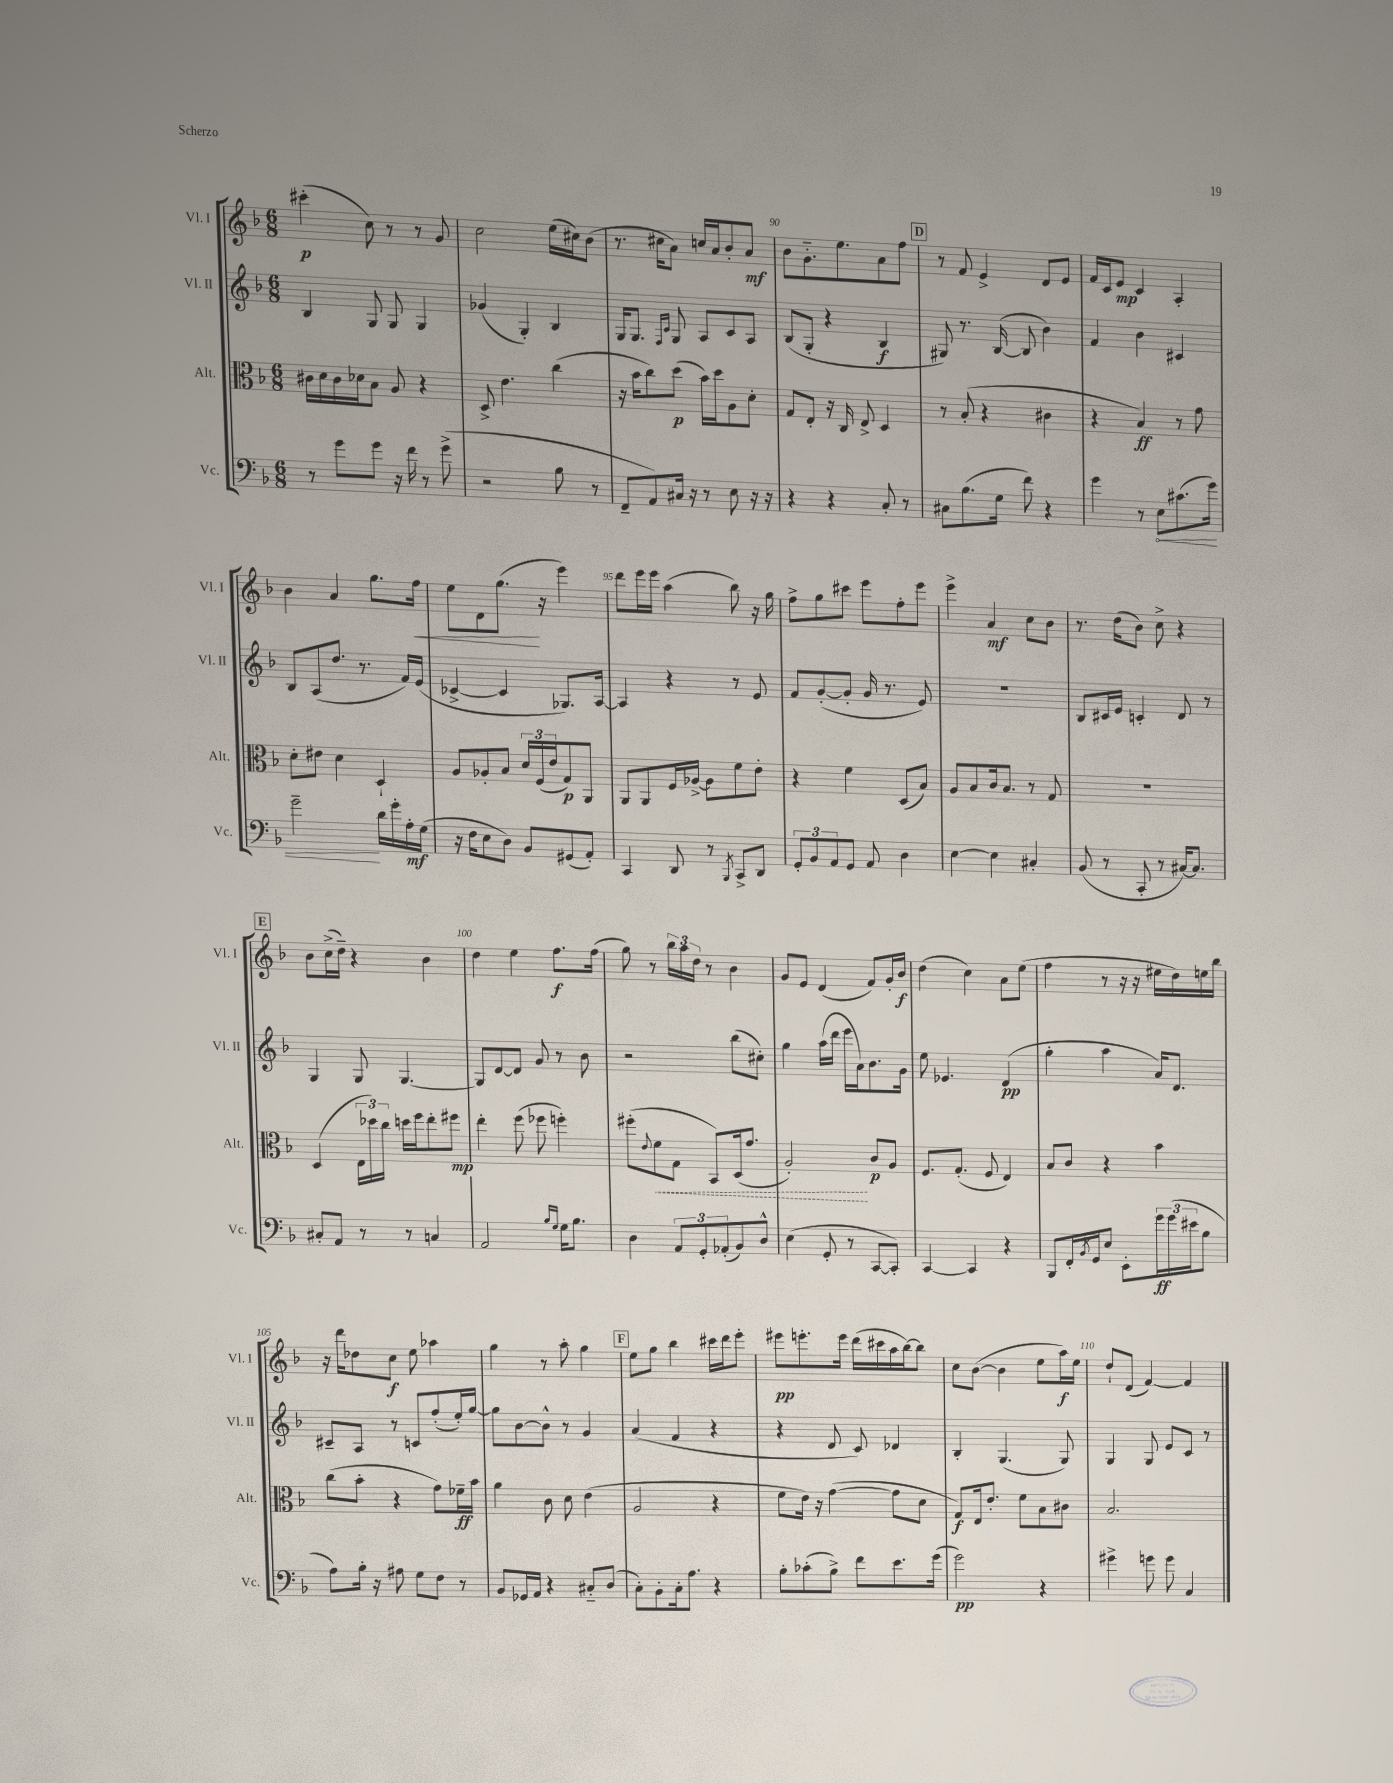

**kern	**dynam	**kern	**dynam	**kern	**dynam	**kern	**dynam
*part4	*part4	*part3	*part3	*part2	*part2	*part1	*part1
*staff4	*staff4	*staff3	*staff3	*staff2	*staff2	*staff1	*staff1
*I"Vc.	*	*I"Alt.	*	*I"Vl. II	*	*I"Vl. I	*
*I'Vc.	*	*I'Alt.	*	*I'Vl. II	*	*I'Vl. I	*
*clefF4	*	*clefC3	*	*clefG2	*	*clefG2	*
*k[b-]	*	*k[b-]	*	*k[b-]	*	*k[b-]	*
*M6/8	*	*M6/8	*	*M6/8	*	*M6/8	*
=87	=87	=87	=87	=87	=87	=87	=87
8r	.	16c#X\LL	.	4B-/	.	(4ccc#X'\	p
.	.	16d\	.	.	.	.	.
8g\L	.	16c#\	.	.	.	.	.
.	.	16d-X\J	.	.	.	.	.
8g\J	.	8B-\J	.	8G/	.	8cc\)	.
16r	.	8A/	.	8G/	.	8r	.
16f\	.	.	.	.	.	.	.
8r	.	4r	.	4G/	.	8r	.
(8g^\	.	.	.	.	.	8g/	.
=88	=88	=88	=88	=88	=88	=88	=88
2r	.	8D^/	.	(4g-X/	.	2cc\	.
.	.	4.e\	.	.	.	.	.
.	.	.	.	4G'/)	.	.	.
8B-\	.	(4cc\	.	4B-/	.	(16ee\LL	.
.	.	.	.	.	.	16cc#X\J)	.
8r	.	.	.	.	.	(8b-\J	.
=89	=89	=89	=89	=89	=89	=89	=89
8FF~/L	.	16r	.	16G/KL	.	8.r	.
.	.	16b-\KL	.	8.G/J	.	.	.
8AA/)	.	8cc\)	.	.	.	.	.
.	.	.	.	.	.	16cc#X\KL	.
.	.	.	.	16qqF/LL	.	.	.
.	.	.	.	16qqc/JJ	.	.	.
16C#X/Jk	.	(8dd\J	p	8G/	.	8a\J)	.
16r	.	.	.	.	.	.	.
8r	.	16b-\LL)	.	8A/L	.	16ccn/LL	.
.	.	16dd\J	.	.	.	16a/J	.
8E\	.	8A\	.	8c/	.	8b-'/	.
16r	.	8d'\J	.	8A/J	.	8a/J	mf
16r	.	.	.	.	.	.	.
=90	=90	=90	=90	=90	=90	=90	=90
4r	.	8G/L	.	(8B-/L	.	8b-\L	.
.	.	8E'/J	.	8G'/J	.	8.g\	.
4r	.	16r	.	4r	.	.	.
.	.	16C/	.	.	.	8.ee\	.
.	.	8E^/	.	.	.	.	.
8C'/	.	4D/	.	4B-/	f	8a\	.
8r	.	.	.	.	.	8ff\J	.
!!LO:REH:place=s1:t=D
=91	=91	=91	=91	=91	=91	=91	=91
8C#X\L	.	8r	.	8G#X/)	.	8r	.
(8.B-\	.	(8B-'/	.	8.r	.	8f/	.
.	.	4r	.	.	.	4e^/	.
16G\Jk	.	.	.	([16B-/	.	.	.
8f\)	.	.	.	8B-/]	.	.	.
4r	.	4c#X\	.	4b-\)	.	8d/L	.
.	.	.	.	.	.	8e/J	.
=92	=92	=92	=92	=92	=92	=92	=92
4g\	.	4r	.	4f/	.	16f/LL	.
.	.	.	.	.	.	16c/J	.
.	.	.	.	.	.	8e/J	mp
8r	.	4B-/)	ff	4b-\	.	4c/	.
!	!LO:HP:b	!	!	!	!	!	!
8E\L	<	.	.	.	.	.	.
(8.c#X\	.	8r	.	4c#X/	.	4A'/	.
.	.	8g\	.	.	.	.	.
16g\Jk)	.	.	.	.	.	.	.
!!LO:LB:g=z
=93	=93	=93	=93	=93	=93	=93	=93
2g~\	.	8d'\L	.	8B-/L	.	4b-\	.
.	.	8e#X\J	.	(8A/	.	.	.
.	.	4d\	.	8.dd/J	.	4a/	.
.	.	.	.	8.r	.	.	.
16d\LL	[	4D`/	.	.	.	8.gg\L	.
16g'\	.	.	.	.	.	.	.
16A'\	mf	.	.	16f/LL)	.	.	.
!	!	!	!	!	!	!	!LO:HP:b
(16G\JJ	.	.	.	(16e/JJ	.	16ff\Jk	<
=94	=94	=94	=94	=94	=94	=94	=94
16r	.	8A/L	.	[4c-X^/	.	8ee\L	.
16F\KL	.	.	.	.	.	.	.
8E\	.	8A-X'/	.	.	.	8d\	.
8D\J)	.	8B-/J	.	4c-/]	.	(8.gg\J	.
8BB-/L	.	24d/LL	.	.	.	.	.
.	.	(24F/	.	.	.	.	.
.	.	.	.	.	.	16r	[
.	.	24e/J	.	.	.	.	.
(8GG#X/	.	8G/)	p	8.G-X/L)	.	4eee\)	.
8AA'/J)	.	8AA/J	.	.	.	.	.
.	.	.	.	[16A/Jk	.	.	.
=95	=95	=95	=95	=95	=95	=95	=95
4CC/	.	8AA/L	.	4A/]	.	8ddd\L	.
.	.	8AA/	.	.	.	16eee\L	.
.	.	.	.	.	.	16eee\JJ	.
8DD/	.	16F/L	.	4r	.	(4aa\	.
.	.	[16A-X^/JJ	.	.	.	.	.
8r	.	8A-\L]	.	.	.	.	.
8qBBB-/	.	.	.	.	.	.	.
8CC^/L	.	8f\	.	8r	.	8bb-\)	.
8DD/J	.	8e'\J	.	8e/	.	16r	.
.	.	.	.	.	.	16gg\	.
=96	=96	=96	=96	=96	=96	=96	=96
12GG'/L	.	4r	.	8f/L	.	8ff^\L	.
12BB-/	.	.	.	.	.	.	.
.	.	.	.	([8g'/	.	8gg\	.
12AA/	.	.	.	.	.	.	.
8GG/J	.	4f\	.	8g'/J]	.	8ccc#X\J	.
8AA/	.	.	.	16g/	.	8eee\L	.
.	.	.	.	8.r	.	.	.
4D\	.	(8D/L	.	.	.	8ff'\	.
.	.	8B-/J)	.	8e/)	.	8eee\J	.
=97	=97	=97	=97	=97	=97	=97	=97
[4E\	.	8A/L	.	2.r	.	4eee^\	.
.	.	8B-/	.	.	.	.	.
4E\]	.	16c/k	.	.	.	4a/	mf
.	.	8.B-/J	.	.	.	.	.
4C#X'/	.	8r	.	.	.	8cc\L	.
.	.	8G/	.	.	.	8b-\J	.
=98	=98	=98	=98	=98	=98	=98	=98
(8BB-/	.	2.r	.	8B-/L	.	8.r	.
8r	.	.	.	16c#X/L	.	.	.
.	.	.	.	16e/JJ	.	(16dd\KL	.
8CC'/	.	.	.	4cn'/	.	8b-\J)	.
8r	.	.	.	.	.	8cc^\	.
[16C#X/KL)	.	.	.	8d/	.	4r	.
8.C#/J]	.	.	.	.	.	.	.
.	.	.	.	8r	.	.	.
!!LO:LB:g=z
!!LO:REH:place=s1:t=E
=99	=99	=99	=99	=99	=99	=99	=99
8C#X'/L	.	(4D/	.	4G/	.	8b-\L	.
8AA/J	.	.	.	.	.	(16cc^\L	.
.	.	.	.	.	.	16dd~\JJ)	.
8r	.	24E\LL	.	8G/	.	4r	.
.	.	24dd-X\)	.	.	.	.	.
.	.	24cc\JJ	.	.	.	.	.
8r	.	16ddn\LL	.	[4.G/	.	.	.
.	.	16ff\J	.	.	.	.	.
4Cn/	.	8ee'\	.	.	.	4b-\	.
.	.	8ff#X\J	mp	.	.	.	.
=100	=100	=100	=100	=100	=100	=100	=100
2AA/	.	4ee'\	.	8G/L]	.	4dd\	.
.	.	.	.	[8d/	.	.	.
.	.	(8ff\	.	8d/J]	.	4ee\	.
.	.	8ff-X\	.	8g/	.	.	.
16qqB-/LL	.	.	.	.	.	.	.
16qqG/JJ	.	.	.	.	.	.	.
16G\KL	.	4ffn'\)	.	8r	.	8.ff\L	f
8.B-\J	.	.	.	.	.	.	.
.	.	.	.	8b-\	.	.	.
.	.	.	.	.	.	(16ff\Jk	.
=101	=101	=101	=101	=101	=101	=101	=101
4D\	.	(8ff#X'\L	.	2r	.	8gg\)	.
.	.	8qqe/	.	.	.	.	.
!	!	!	!LO:HP:b	!	!	!	!
.	.	8f\	<	.	.	8r	.
12AA/L	.	8G\J	.	.	.	24bb-\LL	.
.	.	.	.	.	.	24aa\	.
12GG'/	.	.	.	.	.	24dd\JJ	.
.	.	8BB-/L)	.	.	.	8r	.
(12AA-X'/	.	.	.	.	.	.	.
8BB-/)	.	(16D/k	.	(8bb-\L	.	4b-\	.
.	.	8.g/J	.	.	.	.	.
8D^^/J	.	.	.	8cc#X'\J)	.	.	.
=102	=102	=102	=102	=102	=102	=102	=102
(4E\	.	2A'/)	.	4gg\	.	8g/L	.
.	.	.	.	.	.	8e/J	.
8GG'/	.	.	.	(16aa\LL	.	(4d/	.
.	.	.	.	16ddd\JJ	.	.	.
8r	.	.	.	16eee\LL	.	.	.
.	.	.	.	16a\J)	.	.	.
[8CC/L	.	8c/L	[ p	8.b-\	.	8f/L)	.
8CC'/J])	.	8A/J	.	.	.	16g'/L	.
.	.	.	.	16g\Jk	.	16b-/JJ	f
=103	=103	=103	=103	=103	=103	=103	=103
[4CC/	.	8.F/L	.	8ee\	.	(4dd\	.
.	.	.	.	4.e-X/	.	.	.
.	.	(8.G'/J	.	.	.	.	.
4CC/]	.	.	.	.	.	4cc\)	.
.	.	8F/	.	.	.	.	.
4r	.	4E/)	.	(4d/	pp	8a\L	.
.	.	.	.	.	.	(8ee\J	.
=104	=104	=104	=104	=104	=104	=104	=104
8BBB-/L	.	8B-/L	.	4gg'\	.	4ff\	.
16FF'/L	.	8c/J	.	.	.	.	.
8qBB-/	.	.	.	.	.	.	.
16GG/J	.	.	.	.	.	.	.
8E/J	.	4r	.	4aa\	.	8r	.
8EE'\L	.	.	.	.	.	16r	.
.	.	.	.	.	.	16r	.
24g\L	ff	4b-\	.	16a/KL)	.	16ee#X\LL	.
(24g\	.	.	.	.	.	.	.
.	.	.	.	8.d/J	.	16dd\)	.
24e#X\J	.	.	.	.	.	.	.
8B-\J	.	.	.	.	.	16een\	.
.	.	.	.	.	.	16bb-\JJ	.
!!LO:LB:g=z
=105	=105	=105	=105	=105	=105	=105	=105
8A\L)	.	(8cc\L	.	8c#X~/L	.	16r	.
.	.	.	.	.	.	16ddd\KL	.
16B-'\Jk	.	8b-'\J	.	8A/J	.	8dd-X\	.
16r	.	.	.	.	.	.	.
8A#X\	.	4r	.	8r	.	8cc\J	f
8G\L	.	.	.	8cn/L	.	8ee\	.
8F\J	.	8g\L)	.	(8ff'/	.	4aa-X\	.
8r	.	16f-X~\L	ff	16ee'/L)	.	.	.
.	.	16b-\JJ	.	[16gg/JJ	.	.	.
=106	=106	=106	=106	=106	=106	=106	=106
8BB-/L	.	4a\	.	8gg\L]	.	4gg\	.
16GG-X/L	.	.	.	[8b-\	.	.	.
16AA/JJ	.	.	.	.	.	.	.
4r	.	8c\	.	8b-^^\J]	.	8r	.
.	.	8d\	.	8r	.	8aa'\	.
8C#X/L	.	(4e\	.	4g/	.	4gg\	.
(8D/J	.	.	.	.	.	.	.
!!LO:REH:place=s1:t=F
=107	=107	=107	=107	=107	=107	=107	=107
8C'\L)	.	2A/	.	(4a/	.	8ee\L	.
8BB-'\	.	.	.	.	.	8gg\J	.
16C'\k	.	.	.	4f/	.	4bb-\	.
8.A\J	.	.	.	.	.	.	.
4r	.	4r	.	4r	.	16ccc#X\LL	.
.	.	.	.	.	.	16ddd\J	.
.	.	.	.	.	.	8eee'\J	.
=108	=108	=108	=108	=108	=108	=108	=108
8B-'\L	.	8f\L	.	4r	.	8eee#X\L	pp
(8c-X'\	.	16e\Jk)	.	.	.	8.eeen'\	.
.	.	16r	.	.	.	.	.
8B-^\J)	.	([4g\	.	8d/	.	.	.
.	.	.	.	.	.	16eee\Jk	.
8f\L	.	.	.	8c/)	.	(16ddd\LL	.
.	.	.	.	.	.	16ccc#X\	.
8.e\	.	8g\L]	.	4d-X/	.	16aa\	.
.	.	.	.	.	.	[16bb-\J)	.
.	.	8d\J	.	.	.	8bb-\J]	.
(16g\Jk	.	.	.	.	.	.	.
=109	=109	=109	=109	=109	=109	=109	=109
2g\)	pp	8G/L)	f	4B-'/	.	8cc\L	.
.	.	16E/k	.	.	.	([8b-\J	.
.	.	8.e'/J	.	.	.	.	.
.	.	.	.	(4.G/	.	4b-\]	.
.	.	8f\L	.	.	.	.	.
4r	.	8B-\	.	.	.	8ee\L	.
.	.	8c#X\J	.	8G/)	.	16aa\L)	f
.	.	.	.	.	.	16ee\JJ	.
=110	=110	=110	=110	=110	=110	=110	=110
4g#X^\	.	2.B-/	.	4G/	.	8dd`/L	.
.	.	.	.	.	.	(8d/J	.
8gn\	.	.	.	8G/	.	[4f/)	.
8g\	.	.	.	8e/L	.	.	.
4C/	.	.	.	8c/J	.	4f/]	.
.	.	.	.	8r	.	.	.
==	==	==	==	==	==	==	==
*-	*-	*-	*-	*-	*-	*-	*-
